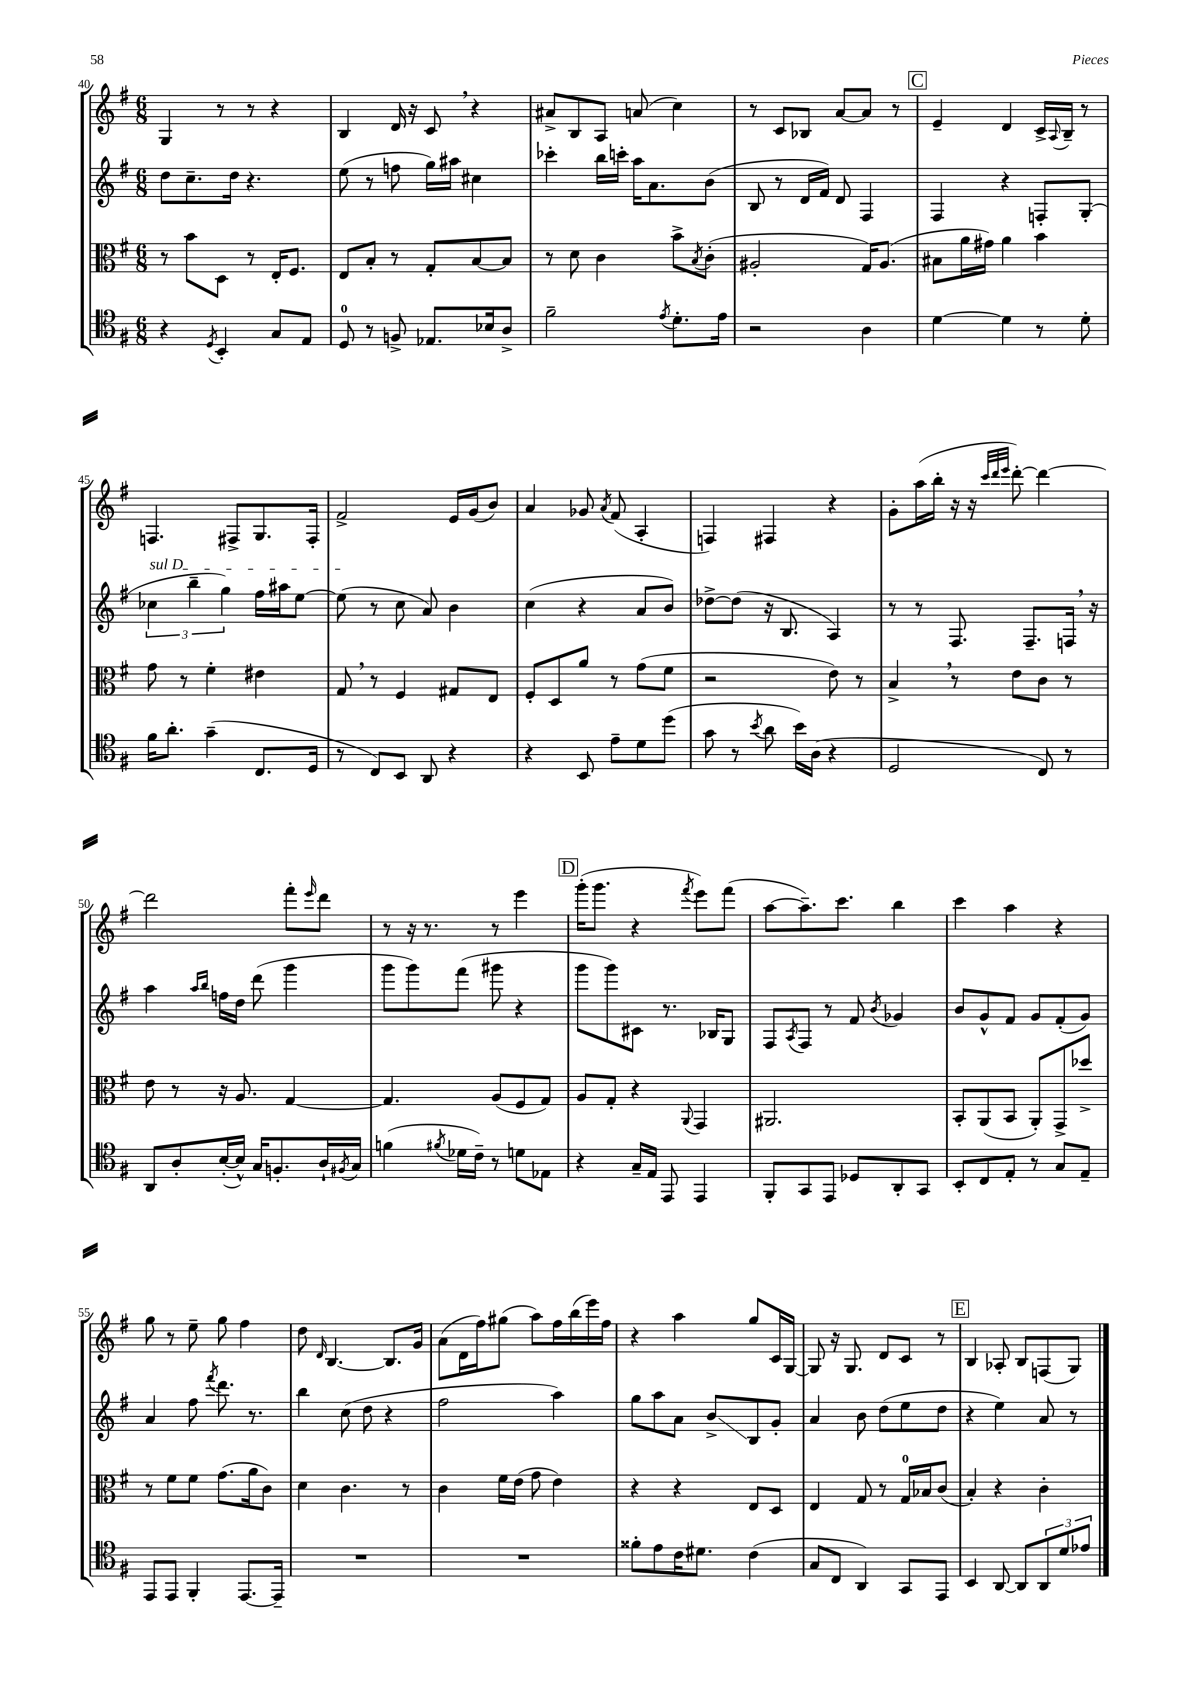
<<
\new StaffGroup <<
\new Staff = "s0" {
    \clef treble \key g \major \numericTimeSignature \time 6/8
    g4 r8 r8 r4 |
    b4 d'16 r16 c'8 \breathe r4 |
    ais'8-> b8 a8 a'8( c''4) |
    r8 c'8 bes8 a'8~ a'8 r8 |
    \mark \markup { \box "C" } e'4-- d'4 c'16-> \appoggiatura { a8 } b16-- r8 |
    f4. fis8-> g8. fis16-. |
    fis'2-> e'16 g'16( b'8) |
    a'4 ges'8 \acciaccatura { a'8 } fis'8( a4-. |
    f4) fis4 r4 |
    g'8-. a''16( b''16-. r16 r16 \grace { c'''32 d'''32 e'''32 } d'''8~-.) d'''4~ |
    d'''2 fis'''8-. \grace { e'''16 } d'''8 |
    r8 r16 r8. r8 e'''4 |
    \mark \markup { \box "D" } g'''16-.( g'''8. r4 \acciaccatura { fis'''8 } e'''8) fis'''8( |
    a''8~ a''8.--) c'''8. b''4 |
    c'''4 a''4 r4 |
    g''8 r8 e''8-- g''8 fis''4 |
    d''8 \grace { d'16 } b4.~ b8. g'16 |
    a'8( d'16 fis''16) gis''8( a''8) fis''16 b''16( e'''16) fis''16 |
    r4 a''4 g''8 c'16 g16~ |
    g8 r16 g8. d'8 c'8 r8 |
    \mark \markup { \box "E" } b4 aes8-. b8 f8( g8) \bar "|." |
}
\new Staff = "s1" {
    \clef treble \key g \major \numericTimeSignature \time 6/8
    d''8 c''8.-- d''16 r4. |
    e''8( r8 f''8 g''16) ais''16 cis''4 |
    ces'''4-. b''16 c'''16-. a''16 a'8. b'8( |
    b8 r8 d'16 fis'16) d'8 fis4 |
    \mark \markup { \box "C" } fis4 r4 f8-. g8-.( |
    \tuplet 3/2 { \once \override TextSpanner.bound-details.left.text = \markup { \italic "sul D" } ces''4\startTextSpan b''4-- g''4) } fis''16 ais''16 e''8~ |
    e''8\stopTextSpan( r8 c''8 a'8) b'4 |
    c''4( r4 a'8 b'8) |
    des''8~-> des''8( r16 b8. a4) |
    r8 r8 fis8. fis8.-- f16 \breathe r16 |
    a''4 \grace { a''16 b''16 } f''16 d''16 d'''8( g'''4 |
    g'''8 g'''8) fis'''8( gis'''8 r4 |
    \mark \markup { \box "D" } g'''8 g'''8) cis'8 r8. bes16 g8 |
    fis8 \acciaccatura { a8 } fis8 r8 fis'8 \acciaccatura { b'8 } ges'4 |
    b'8 g'8-^ fis'8 g'8 fis'8-.( g'8) |
    a'4 fis''8 \acciaccatura { fis'''8 } d'''8. r8. |
    b''4 c''8( d''8 r4 |
    fis''2 a''4) |
    g''8 a''8 a'8 b'8->\glissando b8 g'8-. |
    a'4 b'8 d''8( e''8 d''8 |
    \mark \markup { \box "E" } r4 e''4) a'8 r8 \bar "|." |
}
\new Staff = "s2" {
    \clef alto \key g \major \numericTimeSignature \time 6/8
    r8 b'8 d8 r8 e16-. fis8. |
    e8 b8-. r8 g8-. b8~ b8 |
    r8 d'8 c'4 b'8-> \acciaccatura { b8 } c'8-.( |
    ais2-. g16) ais8.( |
    \mark \markup { \box "C" } bis8 a'16 gis'16) a'4 b'4 |
    g'8 r8 fis'4-. eis'4 |
    g8 \breathe r8 fis4 gis8 e8 |
    fis8-. d8 a'8 r8 g'8( fis'8 |
    r2 e'8) r8 |
    b4-> \breathe r8 e'8 c'8 r8 |
    e'8 r8 r16 a8. g4~ |
    g4. a8( fis8 g8) |
    \mark \markup { \box "D" } a8 g8-. r4 \appoggiatura { a,8 } g,4 |
    ais,2. |
    b,8-. a,8( b,8 a,8-.) g,8-> des''8-> |
    r8 fis'8 fis'8 g'8.( a'16 c'8) |
    d'4 c'4. r8 |
    c'4 fis'16 e'16( g'8 e'4) |
    r4 r4 e8 d8 |
    e4 g8 r8 g16-0 bes16 c'8( |
    \mark \markup { \box "E" } b4-.) r4 c'4-. \bar "|." |
}
\new Staff = "s3" {
    \clef tenor \key g \major \numericTimeSignature \time 6/8
    r4 \acciaccatura { d8 } b,4-. g8 e8 |
    d8-0 r8 f8-> ees8. bes16 a8-> |
    fis'2-- \acciaccatura { e'8 } d'8.-. e'16 |
    r2 a4 |
    \mark \markup { \box "C" } d'4~ d'4 r8 d'8-. |
    fis'16 a'8.-. g'4--( c8. d16 |
    r8 c8) b,8 a,8 r4 |
    r4 b,8 e'8-- d'8 d''8( |
    g'8 r8 \acciaccatura { b'8 } a'8 b'16) a16( r4 |
    d2 c8) r8 |
    a,8 a8-. b16~-.( b16-^) g16 f8.-. a16-! \acciaccatura { fis8 } g16 |
    f'4( \acciaccatura { fis'8 } des'16 c'16--) r8 d'8 ees8 |
    \mark \markup { \box "D" } r4 g16-- e16 e,8 e,4 |
    fis,8-. g,8 e,8 des8 a,8-. g,8 |
    b,8-. c8 e8-. r8 g8 e8-- |
    e,8 e,8 fis,4-. e,8.~ e,16-- |
    R2. |
    R2. |
    fisis'8-. e'8 c'16 dis'8. c'4( |
    g8 c8 a,4) g,8 e,8 |
    \mark \markup { \box "E" } b,4 a,8~ a,8 \tuplet 3/2 { a,8 d'8 ees'8 } \bar "|." |
}
>>
>>
\layout { \context { \Score currentBarNumber = #40 } }
